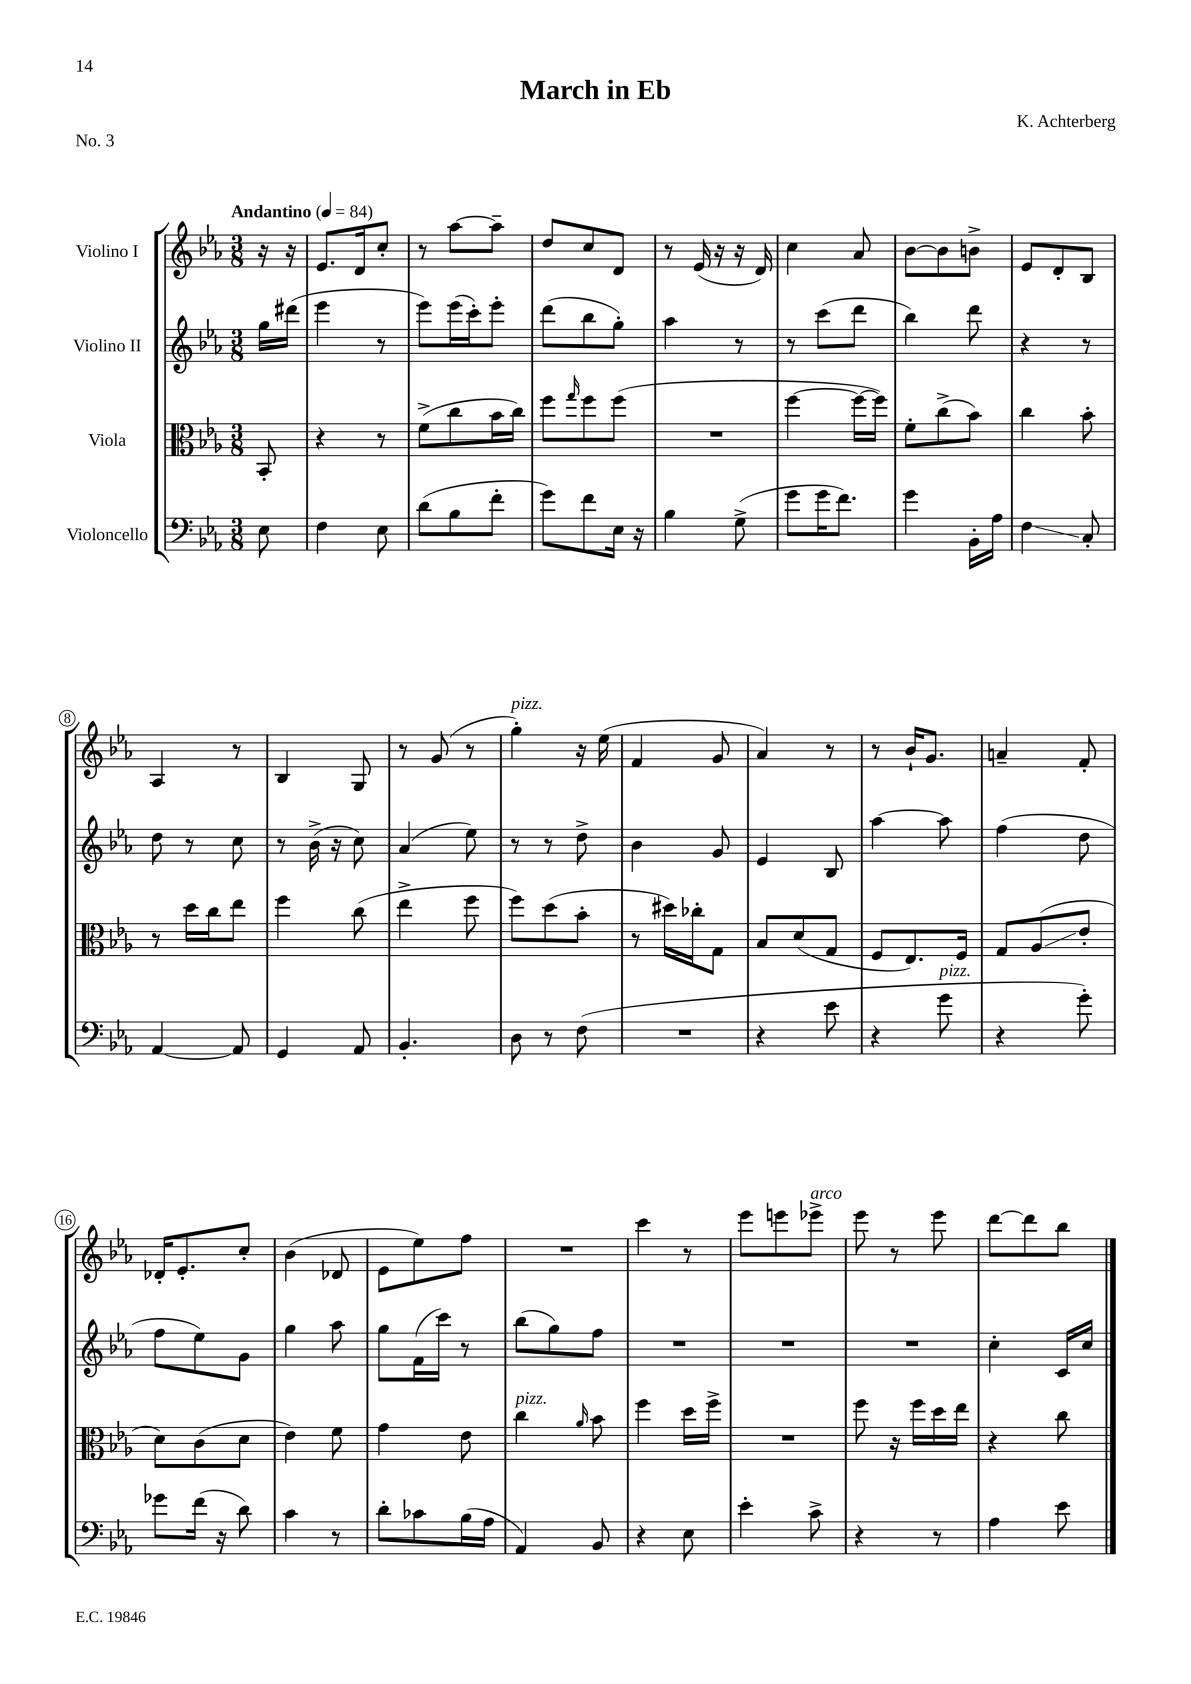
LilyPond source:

\header { title = "March in Eb" composer = "K. Achterberg" piece = "No. 3" }
<<
\new StaffGroup <<
\new Staff = "s0" \with { instrumentName = "Violino I" } {
    \clef treble \key ees \major \numericTimeSignature \time 3/8 \partial 8 \tempo "Andantino" 4 = 84
    r16 r16 |
    ees'8. d'16 c''8-. |
    r8 aes''8~ aes''8-- |
    d''8 c''8 d'8 |
    r8 ees'16( r16 r16 d'16) |
    c''4 aes'8 |
    bes'8~ bes'8 b'8-> |
    ees'8 d'8-. bes8 |
    aes4 r8 |
    bes4 g8 |
    r8 g'8( r8 |
    g''4-.^\markup { \italic "pizz." }) r16 ees''16( |
    f'4 g'8 |
    aes'4) r8 |
    r8 bes'16-! g'8. |
    a'4-- f'8-. |
    des'16-. ees'8.-. c''8-. |
    bes'4( des'8 |
    ees'8 ees''8) f''8 |
    R4. |
    c'''4 r8 |
    ees'''8 e'''8 ees'''8->^\markup { \italic "arco" } |
    ees'''8 r8 ees'''8 |
    d'''8~ d'''8 bes''8 \bar "|." |
}
\new Staff = "s1" \with { instrumentName = "Violino II" } {
    \clef treble \key ees \major \numericTimeSignature \time 3/8 \partial 8
    g''16 dis'''16( |
    ees'''4 r8 |
    ees'''8) ees'''16( c'''16-.) ees'''8-. |
    d'''8( bes''8 g''8-.) |
    aes''4 r8 |
    r8 c'''8( d'''8 |
    bes''4) d'''8 |
    r4 r8 |
    d''8 r8 c''8 |
    r8 bes'16->( r16 c''8) |
    aes'4( ees''8) |
    r8 r8 d''8-> |
    bes'4 g'8 |
    ees'4 bes8 |
    aes''4~ aes''8 |
    f''4( d''8 |
    f''8 ees''8) g'8 |
    g''4 aes''8 |
    g''8 f'16( c'''16) r8 |
    bes''8( g''8) f''8 |
    R4. |
    R4. |
    R4. |
    c''4-. c'16 c''16 \bar "|." |
}
\new Staff = "s2" \with { instrumentName = "Viola" } {
    \clef alto \key ees \major \numericTimeSignature \time 3/8 \partial 8
    bes,8-. |
    r4 r8 |
    f'8->( c''8 bes'16 c''16) |
    f''8 \grace { g''16 } f''8 f''8( |
    R4. |
    f''4~ f''16~ f''16) |
    f'8-. c''8->( bes'8) |
    c''4 bes'8-. |
    r8 d''16 c''16 ees''8 |
    f''4 c''8( |
    ees''4-> f''8 |
    f''8) d''8( bes'8-. |
    r8 dis''16) ces''16-. g8 |
    bes8 d'8( g8 |
    f8 ees8.) f16 |
    g8 aes8\glissando( ees'8-. |
    d'8) c'8( d'8 |
    ees'4) f'8 |
    g'4 ees'8 |
    c''4^\markup { \italic "pizz." } \grace { aes'16 } bes'8 |
    f''4 d''16 f''16-> |
    R4. |
    f''8 r16 f''16 d''16 ees''16 |
    r4 c''8 \bar "|." |
}
\new Staff = "s3" \with { instrumentName = "Violoncello" } {
    \clef bass \key ees \major \numericTimeSignature \time 3/8 \partial 8
    ees8 |
    f4 ees8 |
    d'8( bes8 f'8-. |
    g'8) f'8 ees16 r16 |
    bes4 g8->( |
    g'8 g'16 f'8.) |
    g'4 bes,16-. aes16 |
    f4\glissando c8-. |
    aes,4~ aes,8 |
    g,4 aes,8 |
    bes,4.-. |
    d8 r8 f8( |
    R4. |
    r4 ees'8 |
    r4 g'8^\markup { \italic "pizz." } |
    r4 g'8-.) |
    ges'8 f'16( r16 d'8) |
    c'4 r8 |
    d'8-. ces'8 bes16( aes16 |
    aes,4) bes,8 |
    r4 ees8 |
    ees'4-. c'8-> |
    r4 r8 |
    aes4 ees'8 \bar "|." |
}
>>
>>
\layout { \context { \Score \override BarNumber.stencil = #(make-stencil-circler 0.1 0.3 ly:text-interface::print) } }
